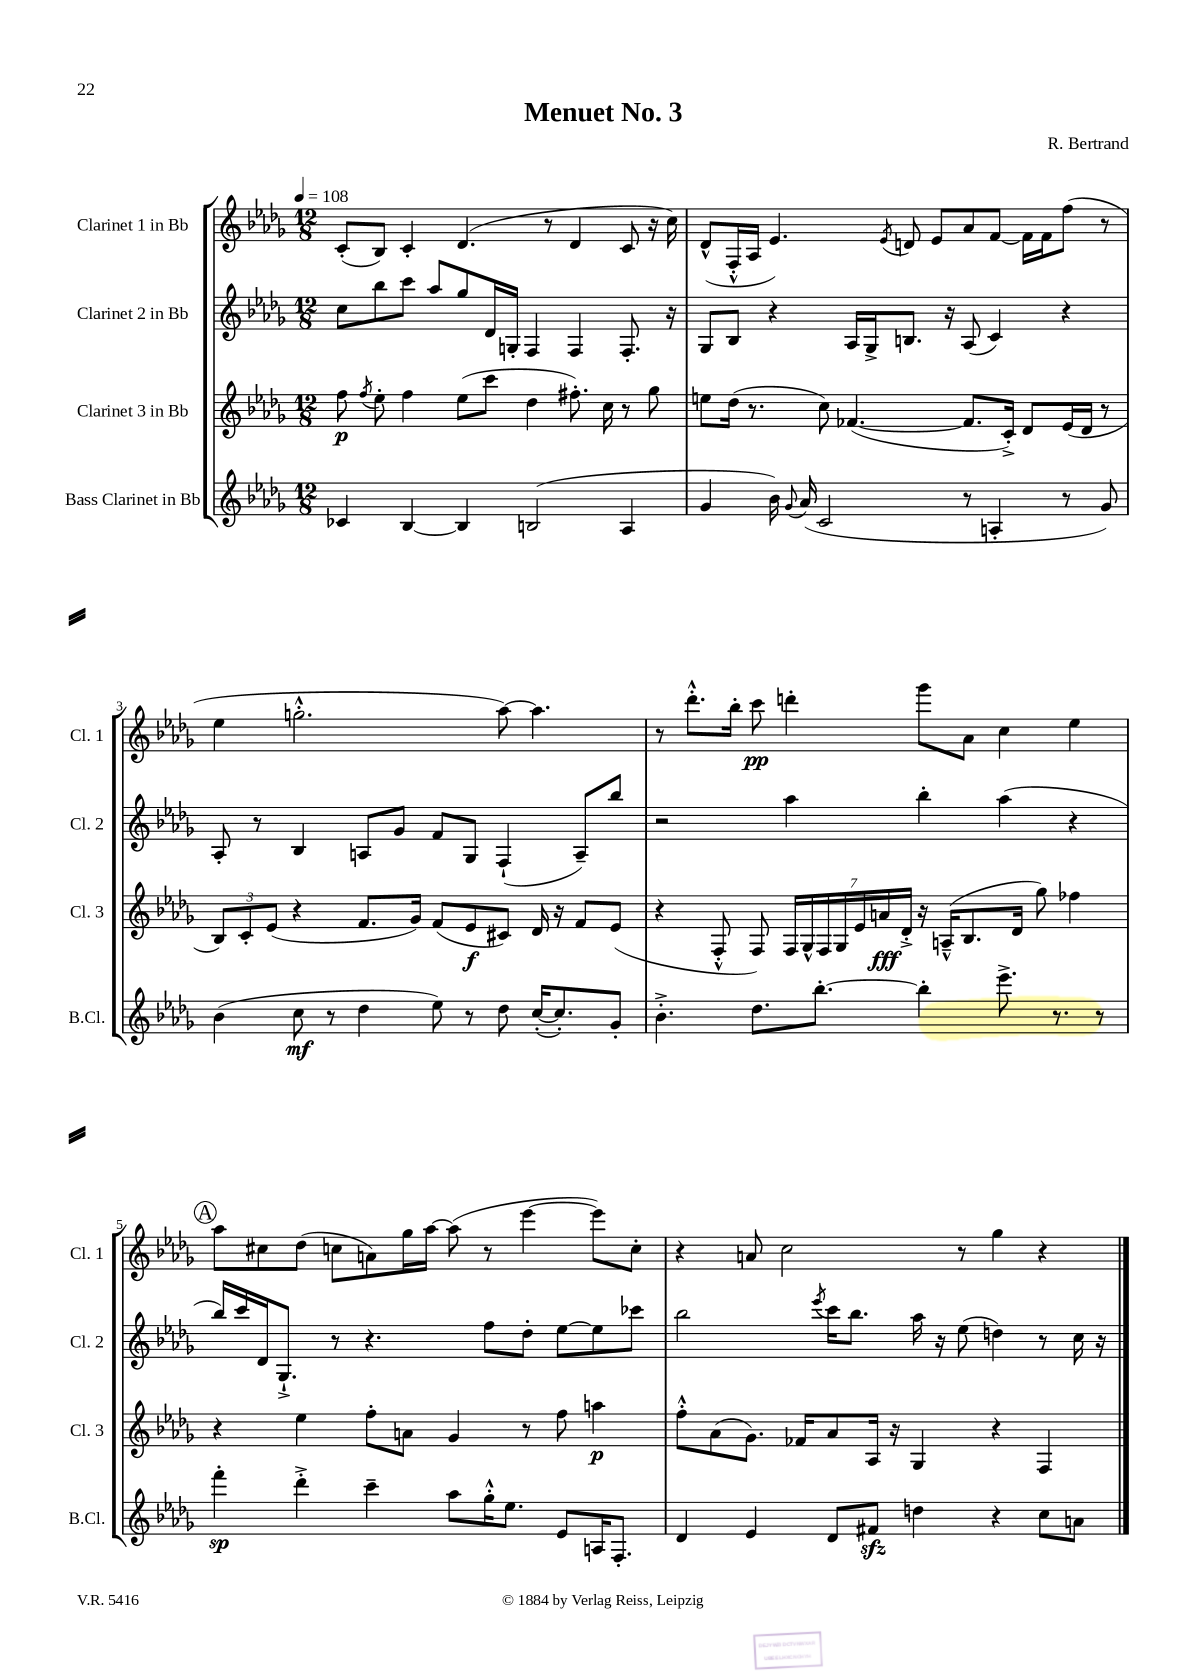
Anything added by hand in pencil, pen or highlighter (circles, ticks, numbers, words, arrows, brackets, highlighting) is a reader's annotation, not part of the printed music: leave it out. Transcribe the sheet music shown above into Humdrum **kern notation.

**kern	**kern	**kern	**kern
*staff4	*staff3	*staff2	*staff1
*clefG2	*clefG2	*clefG2	*clefG2
*k[b-e-a-d-g-]	*k[b-e-a-d-g-]	*k[b-e-a-d-g-]	*k[b-e-a-d-g-]
*M12/8	*M12/8	*M12/8	*M12/8
*MM108	*MM108	*MM108	*MM108
4c-	8ff	8cc	(8c'
.	8qff	.	.
.	8ee-'	8bb-	8B-)
[4B-	4ff	8ccc	4c'
.	.	8aa-	.
4B-]	(8ee-	8gg-	(4.d-
.	8ccc	16d-	.
.	.	16G'	.
(2B	4dd-	4F	.
.	.	.	8r
.	8.ff#')	4F	4d-
.	16cc	.	.
4A-	8r	8.F'	8c
.	8gg-	.	16r
.	.	16r	16cc)
=	=	=	=
4g-	8ee	8G-	(8d-^^
.	(16dd-	8B-	16F'^^
.	8.r	.	16A-
16b-)	.	4r	4.e-)
8qqg-	.	.	.
(16a-	.	.	.
2c	8cc)	.	.
.	([4.f-	16A-	.
.	.	16G-^	.
.	.	.	8qe-
.	.	8.B	8d
.	.	.	8e-
.	.	16r	.
8r	8.f-]	(8A-	8a-
4A'	.	4c)	[8f
.	16c'^)	.	.
.	8d-	.	16f]
.	.	.	16f
8r	(16e-	4r	(8ff
.	16d-	.	.
8g-)	8r	.	8r
=	=	=	=
(4b-	12B-)	8A-'	4ee-
.	12c'	.	.
.	.	8r	.
.	(12e-	.	.
8cc	4r	4B-	2.gg'^^
8r	.	.	.
4dd-	8.f	8A	.
.	.	8g-	.
.	16g-)	.	.
8ee-)	(8f	8f	.
8r	8e-	8G-	.
8dd-	8c#)	(4F`	[8aa-)
([16cc'	16d-	.	4.aa-]
8.cc'])	16r	.	.
.	8f	8A~)	.
8g-'	(8e-	8bb-	.
=	=	=	=
4.b-'^	4r	2r	8r
.	.	.	8.ddd-'^^
.	8F'^^	.	.
.	.	.	16bb-'
8.dd-	8F)	.	8ccc
.	28F	4aa-	4ddd'
.	28G-^^	.	.
[8.bb-'	.	.	.
.	28F	.	.
.	28G-	.	.
.	28e-	.	.
.	28a	.	.
.	28d-'^	.	.
4bb-']	16r	4bb-'	8ggg-
.	(16A~^^	.	.
.	8.B-	.	8a-
8.eee-^	.	(4aa-	4cc
.	16d-	.	.
.	8gg-)	.	.
8.r	.	.	.
.	4ff-	4r	4ee-
8r	.	.	.
=	=	=	=
4fff'	4r	16bb-)	8aa-
.	.	16ccc	.
.	.	16d-	8cc#
.	.	8.G-`^	.
4ddd-'^	4ee-	.	(8dd-
.	.	8r	8cc
4ccc~	8ff'	4.r	8a)
.	8a	.	16gg-
.	.	.	[16aa-
8aa-	4g-	.	(8aa-]
16gg-'^^	.	8ff	8r
8.ee-	.	.	.
.	8r	8dd-'	[4eee-
8e-	8ff	[8ee-	.
16A	4aa	8ee-]	8eee-])
8.F'	.	.	.
.	.	8ccc-	8cc'
=	=	=	=
4d-	8ff'^^	2bb-	4r
.	(8a-	.	.
4e-	8.g-)	.	8a
.	.	.	2cc
.	16f-	.	.
.	.	8qeee-	.
8d-	8a-	16ccc	.
.	.	8.bb-	.
8f#	16A-	.	.
.	16r	.	.
4dd	4G-	16aa-	.
.	.	16r	.
.	.	(8ee-	8r
4r	4r	4dd)	4gg-
8cc	4F	8r	4r
8a	.	16cc	.
.	.	16r	.
==	==	==	==
*-	*-	*-	*-
